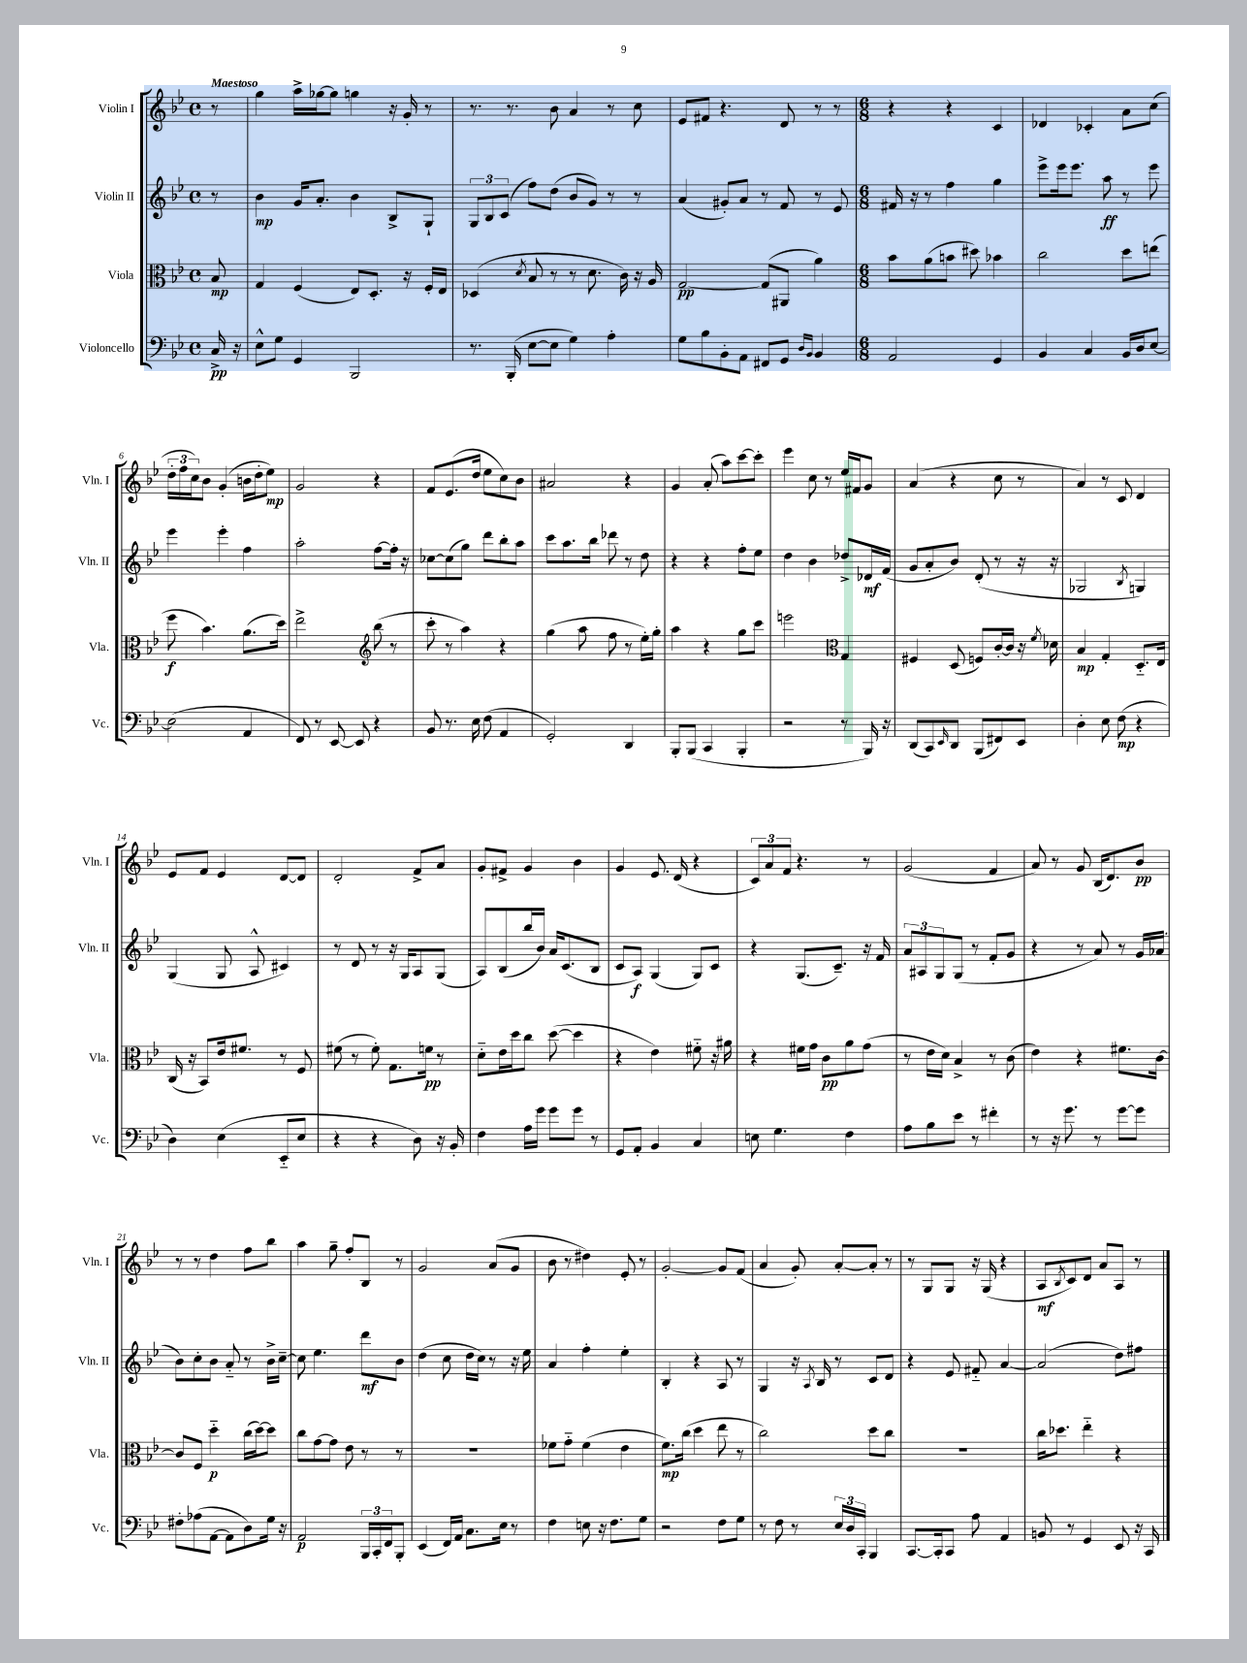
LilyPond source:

<<
\new StaffGroup <<
\new Staff = "s0" \with { instrumentName = "Violin I" shortInstrumentName = "Vln. I" } {
    \clef treble \key bes \major \defaultTimeSignature \time 4/4 \partial 8 \tempo "Maestoso"
    r8 |
    g''4 a''16-> ges''16~ ges''8 g''4 r16 g'16-. r8 |
    r8. r8. bes'8 a'4 r8 c''8 |
    ees'8 fis'8 r4. d'8 r8 r8 |
    \numericTimeSignature \time 6/8 r4 r4 c'4 |
    des'4 ces'4-. a'8 c''8( |
    \tuplet 3/2 { d''16-. f''16 c''16) } bes'8 g'4-.( b'16 d''16-. ees''8\mp) |
    g'2 r4 |
    f'8 ees'8.( d''16 ees''8 c''8) bes'8 |
    ais'2 r4 |
    g'4 a'8-.( a''8) c'''8~ c'''8-. |
    ees'''4 c''8 r8 ees''16 fis'16 g'8 |
    a'4( r4 c''8 r8 |
    a'4) r8 c'8 d'4 |
    ees'8 f'8 ees'4 d'8~ d'8 |
    d'2-. f'8-> a'8 |
    g'8-. fis'8-> g'4 bes'4 |
    g'4 ees'8. d'16( r4 |
    \tuplet 3/2 { c'8) a'8 f'8 } r4. r8 |
    g'2( f'4 |
    a'8) r8 g'8 bes16( d'8.) bes'8\pp |
    r8 r8 d''4 f''8 bes''8 |
    a''4 g''8-- f''8-. bes8 r8 |
    g'2 a'8( g'8 |
    bes'8 r8 dis''4) ees'8-. r8 |
    g'2~-. g'8 f'8( |
    a'4 g'8-.) a'8~-. a'8-. r8 |
    r8 g8 g8 r16 g16( r4 |
    a8\mf \acciaccatura { bes8 } c'8) d'8 a'8 a8 r8 \bar "|." |
}
\new Staff = "s1" \with { instrumentName = "Violin II" shortInstrumentName = "Vln. II" } {
    \clef treble \key bes \major \defaultTimeSignature \time 4/4 \partial 8
    r8 |
    bes'4\mp g'16 a'8.-. bes'4 bes8-> g8-! |
    \tuplet 3/2 { g8 bes8 c'8( } f''8) d''8( bes'8 g'8) r8 r8 |
    a'4( gis'8-.) a'8 r8 f'8 r8 ees'8 |
    \numericTimeSignature \time 6/8 fis'16 r16 r8 f''4 g''4 |
    ees'''8-> ees'''16 ees'''8. a''8\ff r8 ees'''8 |
    ees'''4 ees'''4-. f''4 |
    a''2-. f''8~ f''16-. r16 |
    ces''8~ ces''8( g''8) d'''8 bes''8-. a''8 |
    c'''8 a''8. bes''16 des'''8 r8 d''8 |
    r4 r4 f''8-. ees''8 |
    d''4 bes'4 des''8-> des'16\mf f'16( |
    g'8 a'8-. bes'8) d'8-.( r8 r16 r16 |
    ges2 \acciaccatura { bes8 } g4) |
    g4( g8 a8-^ cis'4) |
    r8 d'8 r8 r16 g16 a8 g8( |
    a8) bes8( bes''16 bes'16) a'16 c'8.( bes8 |
    c'8 a8\f) g4( g8) c'8 |
    r4 g8.( c'8.--) r16 f'16 |
    \tuplet 3/2 { a'8 ais8 g8 } g8( r8 f'8-. g'8 |
    r4 r8 a'8) r8 g'16 aes'16( |
    bes'8) c''8-. bes'8 a'8-_ r8 bes'16-> c''16~-- |
    c''8 ees''4. d'''8\mf bes'8 |
    d''4( c''8 d''16 c''16) r8 r16 ees''16 |
    a'4 f''4-. ees''4-. |
    bes4-. r4 a8 r8 |
    g4 r16 \acciaccatura { a8 } bes16 r8 c'8 d'8 |
    r4 ees'8 fis'8-_ a'4~ |
    a'2( d''8) fis''8 \bar "|." |
}
\new Staff = "s2" \with { instrumentName = "Viola" shortInstrumentName = "Vla." } {
    \clef alto \key bes \major \defaultTimeSignature \time 4/4 \partial 8
    bes8\mp |
    g4 f4( ees8) d8.-. r16 f16-. ees16 |
    des4( \acciaccatura { d'8 } bes8 r8 r8 d'8. c'16) r16 a16 |
    g2~\pp g8( ais,8 a'4) |
    \numericTimeSignature \time 6/8 bes'8 a'8( b'8 dis''8) bes'4 |
    c''2 d''8 e''8( |
    f''8\f bes'4.) a'8.( d''16) |
    ees''2-> \clef treble bes''8( r8 |
    c'''8-. r8 a''4) r4 |
    g''4( a''8 f''8 r8 ees''16-.) g''16-. |
    a''4 r4 g''8 c'''8 |
    e'''2 \clef alto g4 |
    fis4 d8( f8) c'16~-. c'16 r16 \acciaccatura { f'8 } des'16 |
    bes4\mp g4-. d8.-_ ees16 |
    c16( r16 bes,8) ees'16 fis'8. r8 f8 |
    fis'8( r8 fis'8-.) g8. f'16\pp r8 |
    d'8-_ ees'16 d''16 c''8 d''8~( d''4 |
    r4 ees'4) fis'8-_ r16 ais'16 |
    r4 fis'16 g'16 c'8\pp a'8 g'8( |
    r8 ees'16 d'16) bes4-> r8 c'8( |
    ees'4) r4 fis'8. c'16~ |
    c'8 f8 d''4-_\p c''16( d''16~) d''8 |
    c''8 g'8~ g'8 ees'8 r8 r8 |
    R2. |
    fes'8 g'8-_ fes'4( ees'4 |
    f'8.\mp) c''16( d''4 ees''8 r8 |
    c''2) d''8 c''8 |
    R2. |
    c''16 des''8. ees''4-_ r4 \bar "|." |
}
\new Staff = "s3" \with { instrumentName = "Violoncello" shortInstrumentName = "Vc." } {
    \clef bass \key bes \major \defaultTimeSignature \time 4/4 \partial 8
    c16->\pp r16 |
    ees8-^ g8 g,4 bes,,2 |
    r8. bes,,16-.( ees8~ ees8 g4) a4-. |
    g8 bes8 bes,8-. a,8 fis,8 g,8 \grace { d16 bes,16 } bes,4 |
    \numericTimeSignature \time 6/8 a,2 g,4 |
    bes,4 c4 bes,16 d16 ees8~ |
    ees2( a,4 |
    f,8) r8 ees,8~ ees,8 r4 |
    bes,8 r8. ees16 f8( a,4 |
    g,2-.) d,4 |
    bes,,8-. bes,,8( c,4 bes,,4-. |
    r2 r8 bes,,16) r16 |
    d,8( c,8) \grace { ees,16 } d,8 bes,,8( fis,8) ees,8 |
    d4-. ees8 f8\mp( r4 |
    d4) ees4( ees,8-_ ees8 |
    r4 r4 d8) r16 bes,16-. |
    f4 a16 g'16 g'8 g'8 r8 |
    g,8 a,8-. bes,4 c4 |
    e8 g4. f4 |
    a8 bes8 ees'8 r8 fis'4-. |
    r8 r16 g'8. r8 g'8~ g'8 |
    fis8-. aes8( a,8~ a,8 d8) g16 r16 |
    a,2\p \tuplet 3/2 { bes,,16 c,16-. f,16 } bes,,8-. |
    ees,4( f,16) a,16 c8. ees16 r8 |
    f4 e8 r16 f8. g8 |
    r2 f8 g8 |
    r8 f8 r8 \tuplet 3/2 { ees16 d16 c,16-. } bes,,4 |
    c,8.~ c,16-. c,8 a8 a,4 |
    b,8 r8 g,4 ees,8 r16 c,16 \bar "|." |
}
>>
>>
